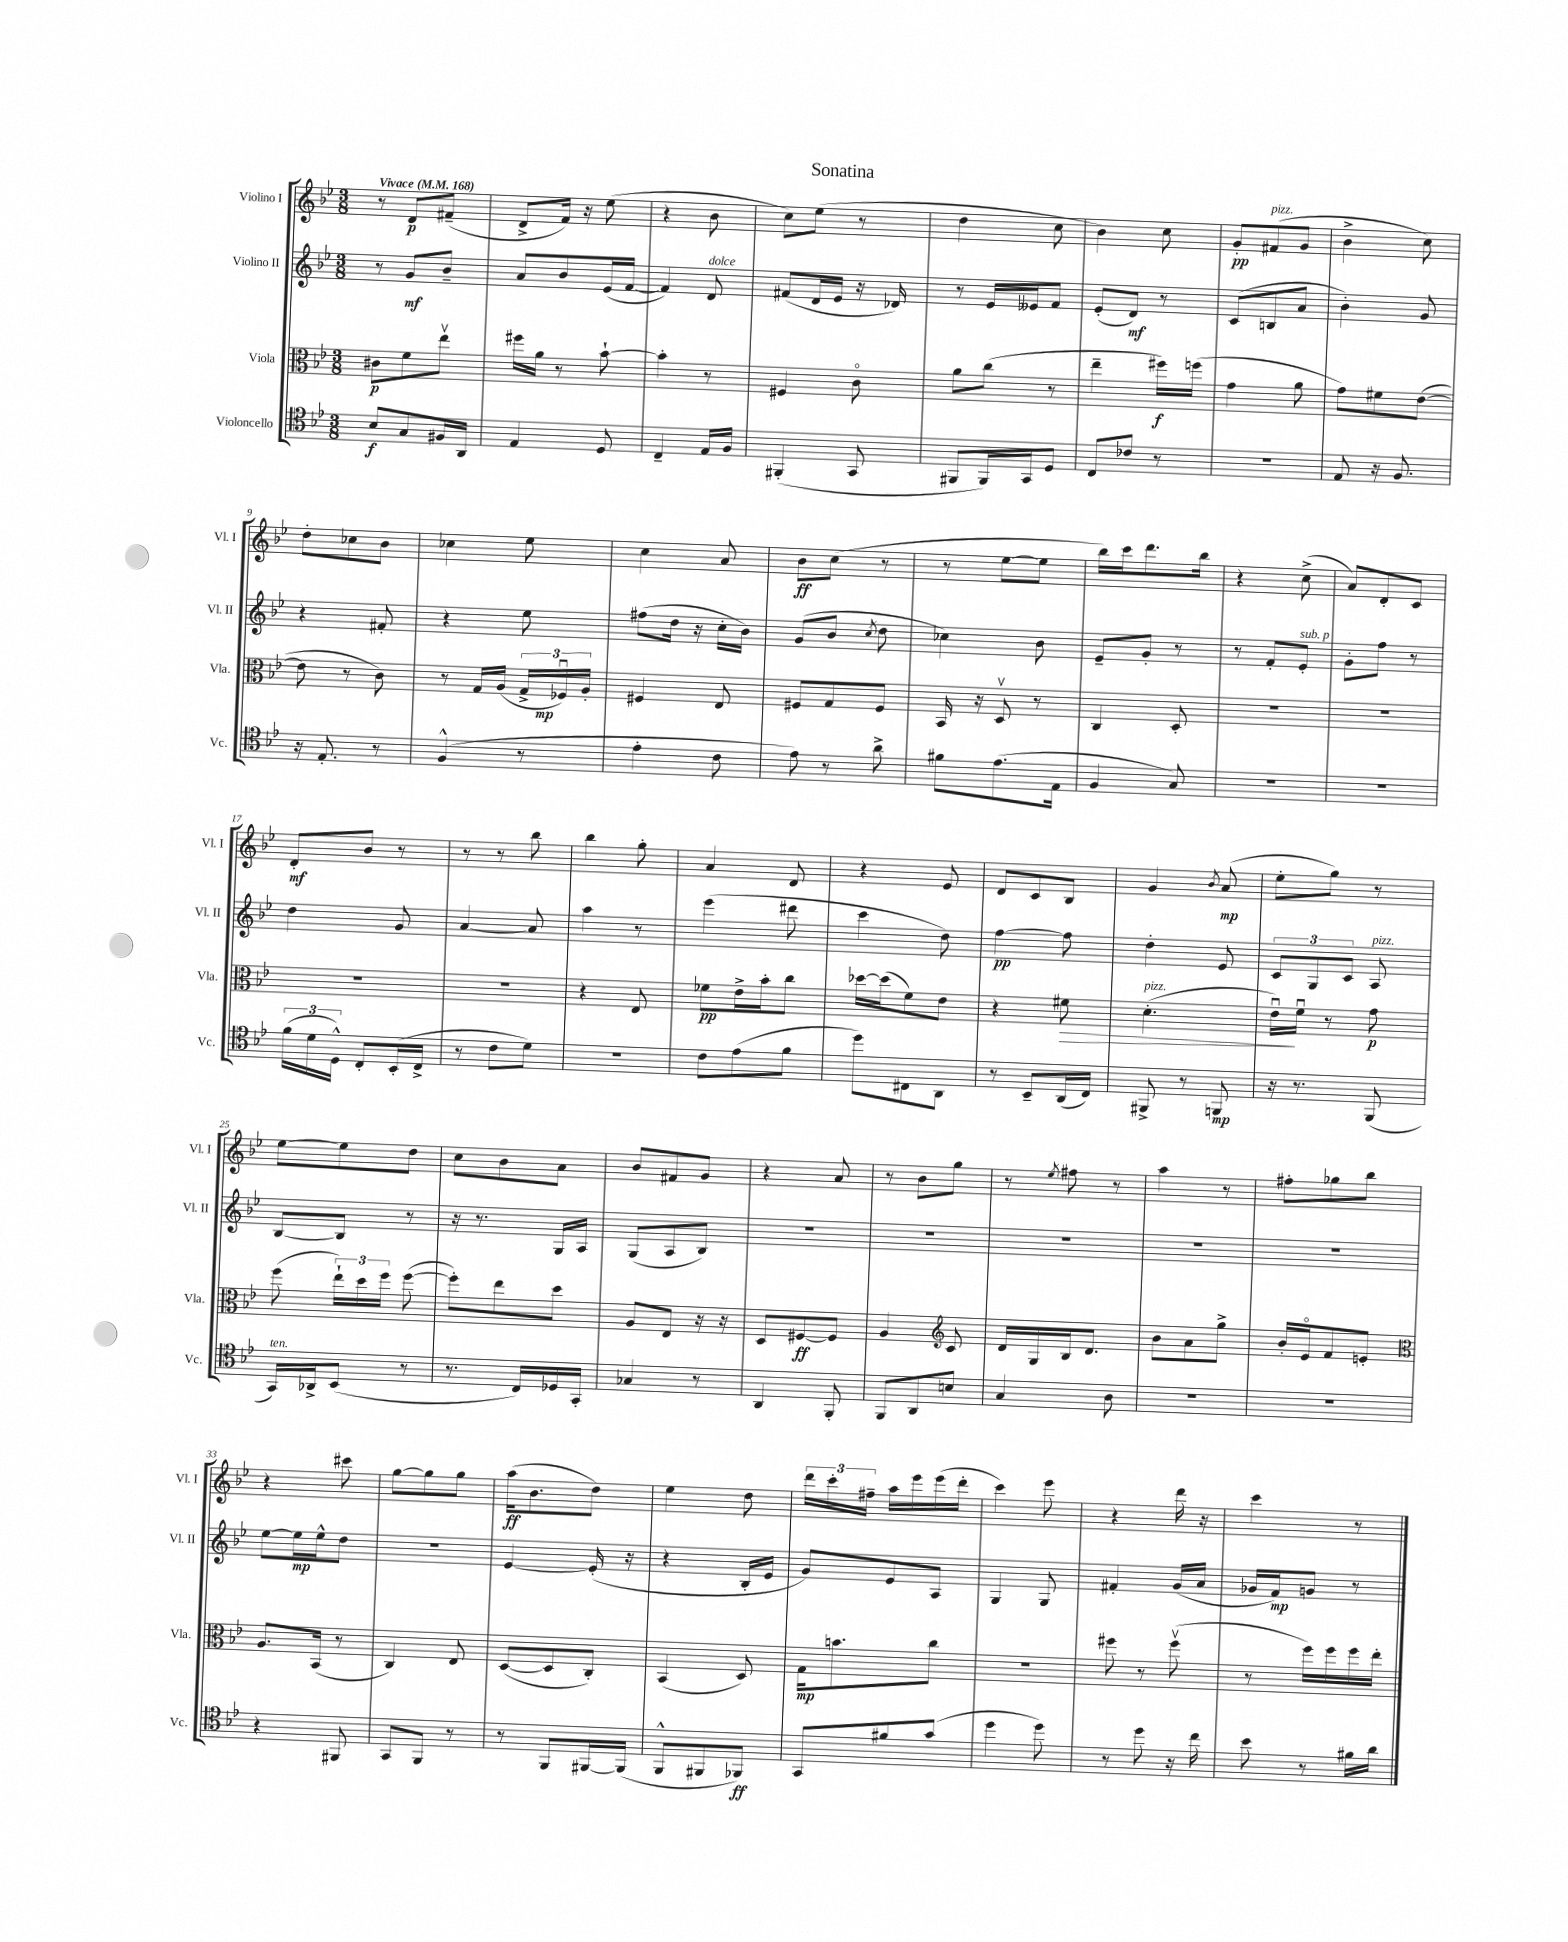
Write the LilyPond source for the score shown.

\header { title = "Sonatina" }
<<
\new StaffGroup <<
\new Staff = "s0" \with { instrumentName = "Violino I" shortInstrumentName = "Vl. I" } {
    \clef treble \key bes \major \numericTimeSignature \time 3/8 \tempo "Vivace" 4 = 168
    \autoBeamOff r8 d'8[\p fis'8]--( |
    d'8[-> f'16]) r16 ees''8( |
    r4 bes'8 |
    c''8[) ees''8]( r8 |
    d''4 c''8 |
    bes'4) c''8 |
    g'8[-.\pp fis'8^\markup { \italic "pizz." }( g'8] |
    bes'4-> c''8) |
    d''8[-. ces''8 bes'8] |
    ces''4 ees''8 |
    c''4 a'8 |
    bes'8[\ff c''8]( r8 |
    r8 ees''8[~ ees''8] |
    bes''16[) c'''16 d'''8. bes''16] |
    r4 c''8->( |
    a'8[) d'8-. c'8] |
    d'8[-.\mf bes'8] r8 |
    r8 r8 bes''8 |
    bes''4 g''8-. |
    a'4 d'8 |
    r4 ees'8 |
    d'8[ c'8 bes8] |
    g'4 \acciaccatura { bes'8 } a'8\mp( |
    ees''8[-. g''8]) r8 |
    ees''8[~ ees''8 d''8] |
    c''8[ bes'8 a'8] |
    bes'8[ fis'8 g'8] |
    r4 a'8 |
    r8 bes'8[ g''8] |
    r8 \acciaccatura { ees''8 } fis''8 r8 |
    a''4 r8 |
    fis''8[-. ges''8 bes''8] |
    r4 cis'''8 |
    g''8[~ g''8 g''8] |
    a''16[\ff( bes'8. d''8]) |
    ees''4 d''8 |
    \tuplet 3/2 { d'''16[ c'''16-. fis''16]-- } a''16[ ees'''16 ees'''16( d'''16]-. |
    c'''4) ees'''8 |
    r4 d'''16 r16 |
    c'''4 r8 \bar "|." |
}
\new Staff = "s1" \with { instrumentName = "Violino II" shortInstrumentName = "Vl. II" } {
    \clef treble \key bes \major \numericTimeSignature \time 3/8
    \autoBeamOff r8 g'8[\mf bes'8]-- |
    a'8[ bes'8 ees'16( f'16]~ |
    f'4) d'8^\markup { \italic "dolce" } |
    fis'8[( d'16 ees'16] r16 des'16) |
    r8 ees'16[ eeses'16 f'8] |
    ees'8[-.( d'8]\mf) r8 |
    c'8[( b8 a'8] |
    bes'4-.) g'8 |
    r4 fis'8-. |
    r4 ees''8 |
    fis''8[( d''16] r16 c''16[-. bes'16]) |
    g'8[( bes'8] \acciaccatura { c''8 } d''8 |
    ces''4) bes'8 |
    ees'8[-- g'8]-. r8 |
    r8 f'8[-. ees'8]-.^\markup { \italic "sub. p" } |
    g'8[-. f''8] r8 |
    d''4 g'8 |
    a'4~ a'8 |
    a''4 r8 |
    ees'''4( dis'''8 |
    c'''4 d''8) |
    f''4~\pp f''8 |
    d''4-. ees'8 |
    \tuplet 3/2 { c'8[ g8 c'8] } a8^\markup { \italic "pizz." } |
    bes8[~ bes8] r8 |
    r16 r8. g16[ a16] |
    g8[( a8 bes8]) |
    R4. |
    R4. |
    R4. |
    R4. |
    R4. |
    ees''8[~ ees''16\mp ees''16-^ d''8] |
    r4. |
    ees'4~ ees'16-.( r16 |
    r4 bes16[-. ees'16] |
    g'8[) ees'8 a8] |
    g4 g8 |
    fis'4-. g'16[( a'16] |
    ges'16[ f'16\mp) g'8] r8 \bar "|." |
}
\new Staff = "s2" \with { instrumentName = "Viola" shortInstrumentName = "Vla." } {
    \clef alto \key bes \major \numericTimeSignature \time 3/8
    \autoBeamOff cis'8[\p f'8 ees''8]\upbow |
    fis''16[ a'16] r8 bes'8~-! |
    bes'4-. r8 |
    fis4 c'8\flageolet |
    a'8[ c''8]( r8 |
    ees''4-- fis''16[\f) f''16]( |
    g'4 a'8 |
    g'8[) fis'8 ees'8]~( |
    ees'8 r8 c'8) |
    r8 g16[ a16]( \tuplet 3/2 { g16[-> fes16\downbow\mp) a16]-. } |
    fis4 ees8 |
    fis8[ g8 fis8] |
    bes,16 r16 d8\upbow r8 |
    c4 d8-. |
    R4. |
    R4. |
    R4. |
    R4. |
    r4 ees8 |
    fes'8[\pp ees'16-> bes'16-. c''8] |
    des''16[~ des''16( f'8) ees'8] |
    r4 fis'8\> |
    d'4.-.^\markup { \italic "pizz." }( |
    ees'16[\downbow\!) f'16]\downbow r8 g'8\p |
    f''8( \tuplet 3/2 { ees''16[-!) d''16 f''16] } f''8~( |
    f''8[-.) ees''8 d''8] |
    a8[ ees8] r16 r16 |
    d8[ fis8~\ff fis8] |
    a4 \clef treble c'8 |
    d'16[ g16 bes16 d'8.] |
    bes'8[ a'8 g''8]-> |
    bes'16[-. ees'16\flageolet f'8 e'8]-. |
    \clef alto a8.[ bes,16]( r8 |
    c4) ees8 |
    d8[~( d8 c8]-.) |
    bes,4( d8) |
    g16[\mp b'8. c''8] |
    R4. |
    fis''8 r8 fis''8\upbow( |
    r8 f''16[) f''16 f''16 ees''16]-. \bar "|." |
}
\new Staff = "s3" \with { instrumentName = "Violoncello" shortInstrumentName = "Vc." } {
    \clef tenor \key bes \major \numericTimeSignature \time 3/8
    \autoBeamOff bes8[\f g8 fis16 a,16] |
    ees4 d8 |
    c4-- ees16[ f16] |
    fis,4-.( g,8 |
    fis,8[ fis,16) g,16 d8] |
    c8[ ces'8] r8 |
    R4. |
    ees8 r16 f8. |
    r16 ees8.-. r8 |
    f4-^( r8 |
    ees'4-. c'8 |
    ees'8) r8 a'8-> |
    fis'8[ ees'8.( ees16] |
    f4 g8) |
    R4. |
    R4. |
    \tuplet 3/2 { f'16[( d'16 d16]-^) } c8[-. bes,16-.( c16]-> |
    r8 c'8[ d'8]) |
    R4. |
    c'8[ ees'8( f'8] |
    d''8[) cis8 a,8] |
    r8 bes,8[-- a,16( c16]) |
    fis,8-> r8 f,8\mp |
    r16 r8. f,8( |
    g,16[^\markup { \italic "ten." }) aes,16-> bes,8]( r8 |
    r8. c16[) des16 g,16]-. |
    ges4 r8 |
    a,4 f,8-. |
    f,8[ a,8 b8] |
    g4 a8 |
    R4. |
    R4. |
    r4 fis,8 |
    g,8[ f,8] r8 |
    r8 f,8[ fis,16~ fis,16]( |
    f,8[-^ fis,8 fes,8]\ff) |
    g,8[ fis'8 g'8]( |
    d''4 d''8) |
    r8 d''8 r16 c''16 |
    bes'8 r8 fis'16[ a'16] \bar "|." |
}
>>
>>
